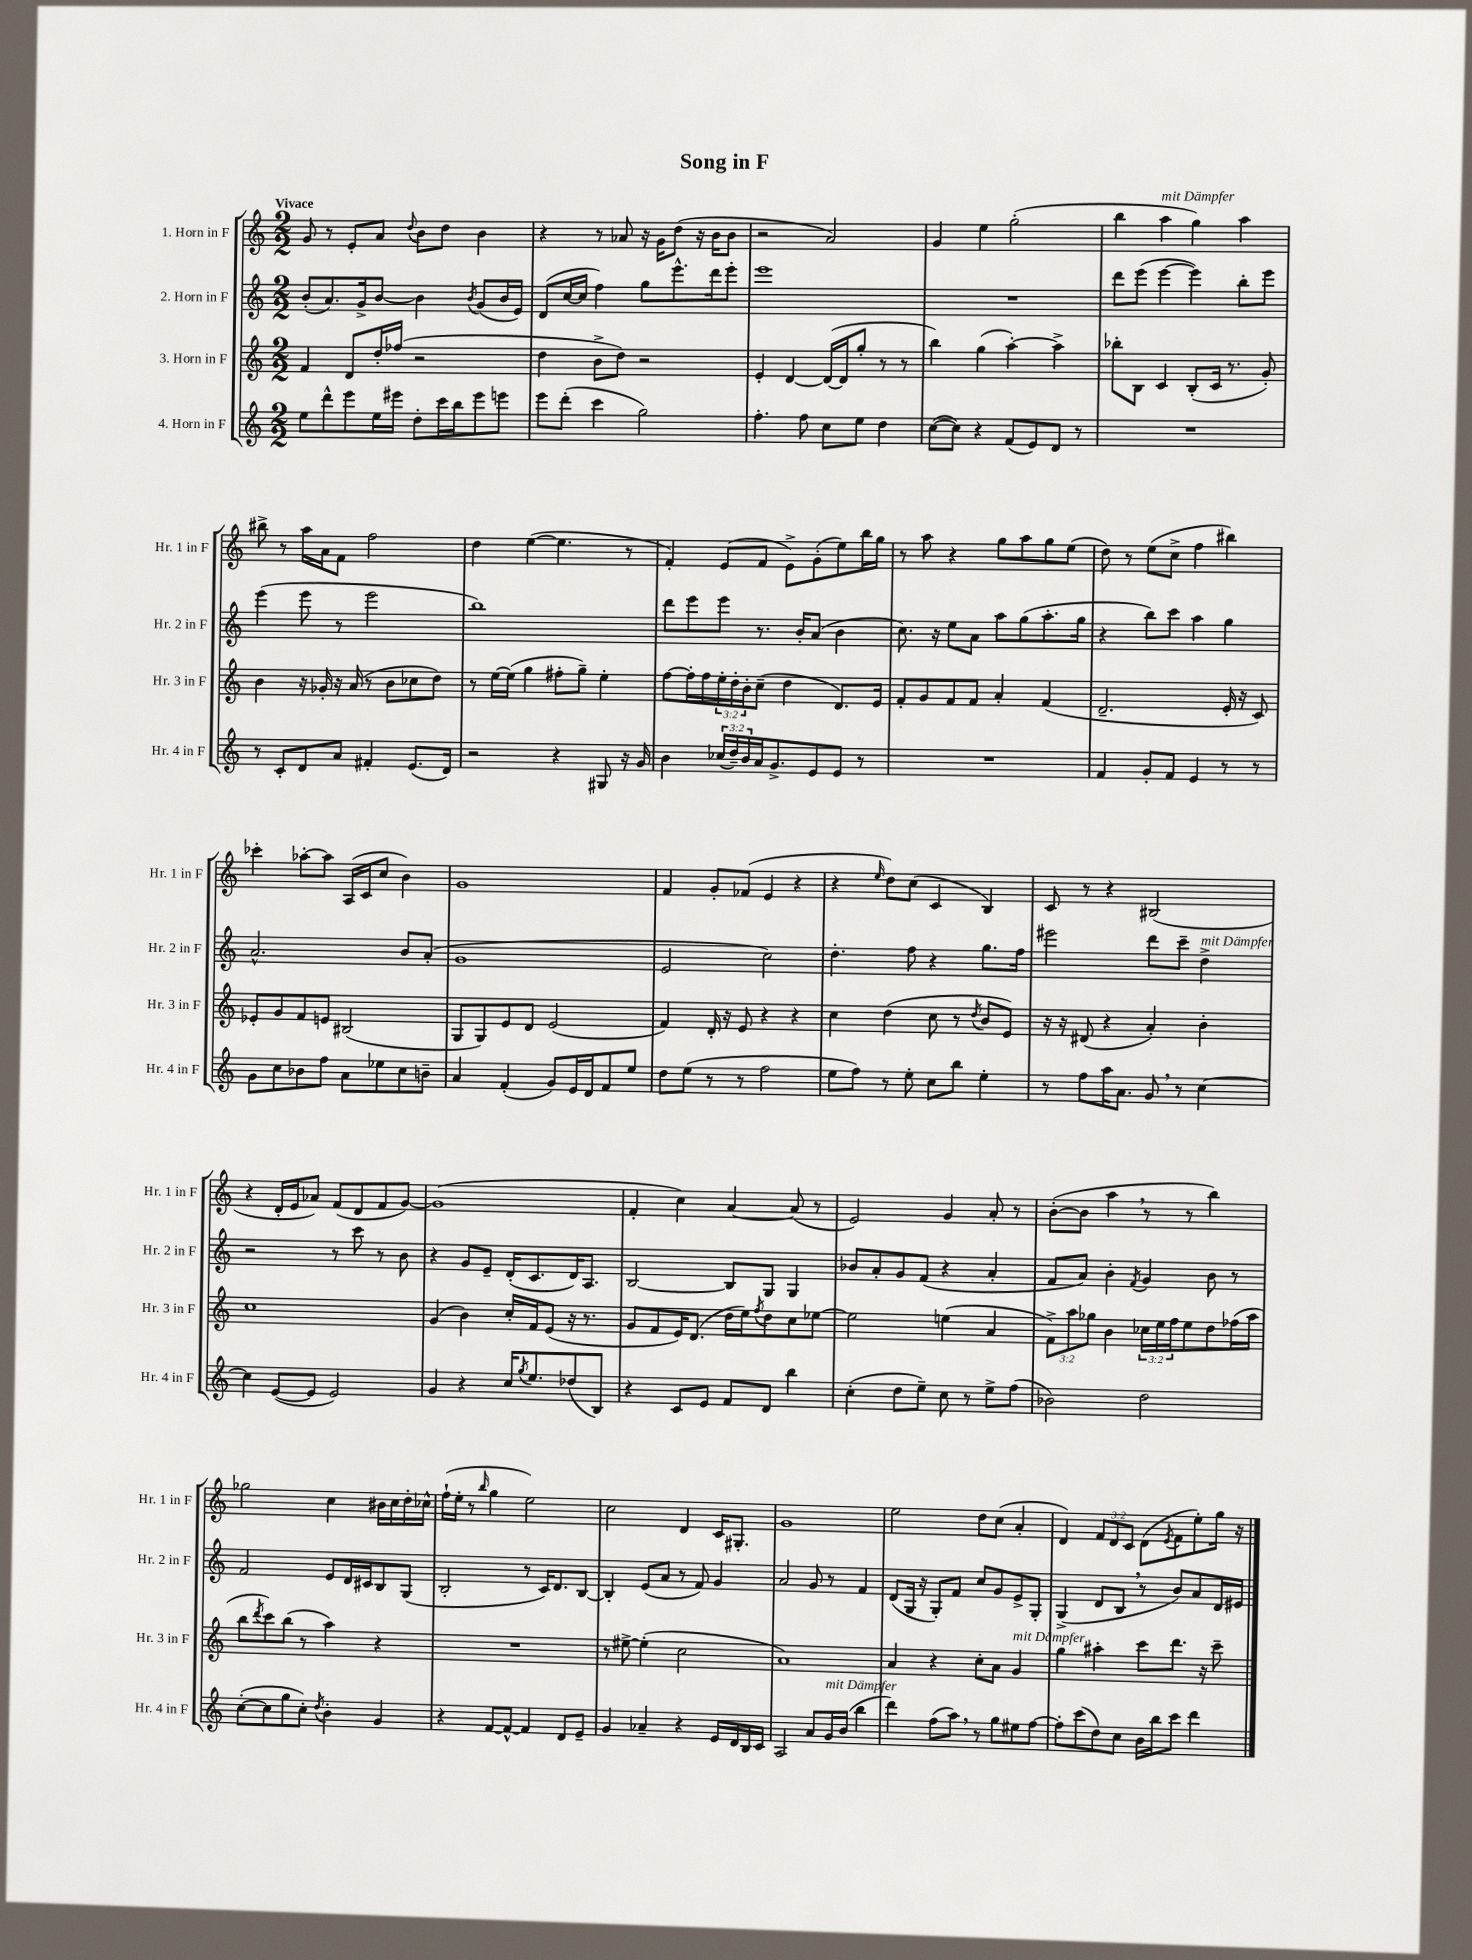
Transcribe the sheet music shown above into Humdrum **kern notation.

**kern	**kern	**kern	**kern
*staff4	*staff3	*staff2	*staff1
*clefG2	*clefG2	*clefG2	*clefG2
*k[]	*k[]	*k[]	*k[]
*M2/2	*M2/2	*M2/2	*M2/2
8ee\L	4f/	(8b'/L	8g/
8ddd^^\	.	8.a/)	8r
8eee\	8d/L	.	8e'/L
.	.	16g^/k	.
16ee\L	16dd'/L	[8b/J	8a/J
16eee#\JJ	(16ff-/JJ	.	.
.	.	.	8qqdd/
8dd'\L	2r	4b\]	8b\L
16ccc\L	.	.	8dd\J
16bb\J	.	.	.
.	.	8qb/	.
8eee#\	.	(8g/L	4b\
8eee\J	.	16b/L	.
.	.	16e/JJ)	.
=	=	=	=
8eee\L	4dd\	(8d/L	4r
(8ddd'\J	.	[16cc/L	.
.	.	16cc/]JJ	.
4ccc\	8b^\L	4ff\)	8r
.	8dd\J)	.	8a-/
2gg\)	2r	8gg\L	16r
.	.	.	16g\LK
.	.	8.eee^^\	(8dd\J
.	.	.	16r
.	.	16ddd\k	16b\LK
.	.	8eee'\J	8b\J
=	=	=	=
4.ff'\	4e'/	1eee	2r
.	[4d/	.	.
8ff\	.	.	.
8cc\L	(16d/_LL	.	2a/)
.	16d/]J	.	.
8ee\J	8gg'/J	.	.
4dd\	8r	.	.
.	8r	.	.
=	=	=	=
([8cc\L	4bb\)	1r	4g/
8cc\]J)	.	.	.
4r	(4gg\	.	4ee\
(8f/L	[4aa'\)	.	(2gg'\
8e/)	.	.	.
8d/J	4aa^\]	.	.
8r	.	.	.
=	=	=	=
1r	8bb-'\L	8ddd\L	4bb\
.	8B\J	(8eee\J	.
.	4c/	[4eee\	4aa\
.	(8B'/L	4eee\])	4gg\)
.	16c/Jk	.	.
.	8.r	.	.
.	.	8bb'\L	4aa\
.	8g'/)	8eee\J	.
=	=	=	=
8r	4b\	(4eee\	8bb#^\
8c'/L	.	.	8r
8d/	16r	8eee\	16aa\LL
.	16g-'/	.	16a\J
8a/J	16r	8r	8f\J
.	(16a/	.	.
4f#'/	8r	2eee\	2ff\
.	8b\L	.	.
(8.e/L	8cc-\	.	.
.	8dd\J)	.	.
16d/Jk)	.	.	.
=	=	=	=
2r	8r	1bb)	4dd\
.	[16ee\LL	.	.
.	(16ee\]JJ	.	.
.	4gg\	.	([4ee\
4r	8ff#'\L	.	4.ee\]
.	8gg~\J)	.	.
8G#/	4ee'\	.	.
16r	.	.	8r
16g/	.	.	.
=	=	=	=
4b\	[8ff\L	8ddd\L	4f'/)
.	16ff'\]L	8eee\	.
.	16ff\	.	.
(24cc-/LL	24ee'\	8eee\J	(8e/L
24dd~/)	24dd'\	.	.
24b/	24b'\J	.	.
16a/J	(8cc~\J	8.r	8f/J
8.g^/	.	.	.
.	4dd\	.	8e^\L)
.	.	16b'/LK	.
8e/	.	(8a/J	(8g'\
8e/J	8.d/L)	4b\	8ee\)
8r	.	.	16bb\L
.	16e/Jk	.	16gg\JJ
=	=	=	=
1r	8f'/L	8.cc\)	8r
.	8g/	.	8aa\
.	.	16r	.
.	8f/	8ee\L	4r
.	8f/J	8a\J	.
.	4a'/	8aa\L	8gg\L
.	.	(8gg\	8aa\
.	(4f/	8.aa'\	8gg\
.	.	.	(8ee\J
.	.	16gg\Jk	.
=	=	=	=
4f/	2.d~/	4r	8dd\)
.	.	.	8r
8g'/L	.	8bb\L)	(8ee\L
8f/J	.	8ccc\J	8cc^\J
4e/	.	4aa\	4ff\
8r	16e'/	4gg\	4bb#\)
.	16r	.	.
8r	8c/)	.	.
=	=	=	=
8g\L	8e-'/L	2.a^^/	4ccc-'\
8cc\	8g/	.	.
8b-\	8f/	.	[8aa-'\L
8ff\J	8e/J	.	8aa-\]J
8a\L	(2B#/	.	(16A/LL
.	.	.	16c/J
8ee-\	.	.	8cc/J
8cc\	.	8b/L	4b\)
8b~\J	.	(8a'/J	.
=	=	=	=
4a/	8G/L	1g	1g
.	8G/)	.	.
(4f'/	8e/	.	.
.	8d/J	.	.
8g/L)	(2e/	.	.
16e/L	.	.	.
16d/J	.	.	.
8f/	.	.	.
8ee/J	.	.	.
=	=	=	=
8dd\L	4f/)	2e/	4f/
(8ee\J	.	.	.
8r	16d'/	.	8g'/L
.	16r	.	.
8r	8e/	.	(8f-/J
2ff\	4r	2cc\)	4e/
.	4r	.	4r
=	=	=	=
8ee\L	4cc\	4.dd'\	4r
8ff\J)	.	.	.
.	.	.	16qqee/
8r	(4dd\	.	8dd\L)
8ee'\	.	8ff\	(8cc\J
8cc\L	8cc\	4r	4c/
8bb\J	8r	.	.
.	8qdd/	.	.
4ee'\	8b/L	8.gg\L	4B/)
.	8e/J)	.	.
.	.	16ff\Jk	.
=	=	=	=
8r	16r	2eee#\	8c/
.	16r	.	.
8ff\L	(8d#/	.	8r
16aa\K	4r	.	4r
8.a\J	.	.	.
8g/	4a'/)	8ddd\L	(2B#/
8r	.	8ccc~\J	.
[4cc\	4b'\	4dd^\	.
=	=	=	=
4cc\]	1cc	2r	4r
([8e/L	.	.	16d'/LL
.	.	.	16e/J
8e/]J	.	.	8a-/J)
2e/)	.	8r	(8f/L
.	.	8ccc\	8d/
.	.	8r	8f/
.	.	8b\	[8g/J)
=	=	=	=
4g/	(4g/	4r	(1g]
4r	4b\)	8g/L	.
.	.	8e~/J	.
16cc/LK	16cc'/LL	(16d'/LK	.
8qgg/	.	.	.
8.ee/	16f/J	8.c/	.
.	(8e/J	.	.
(8dd-/	16r	16d/K)	.
.	8.r	8.A/J	.
8B/J)	.	.	.
=	=	=	=
4r	8g/L	[2B/	4f'/
.	8f/	.	.
8c/L	16e/K)	.	4cc\)
.	(8.d/J	.	.
8e/J	.	.	.
8f/L	16dd\LL	8B/]L	[4a/
.	16ee\J)	.	.
.	8qff/	.	.
8d/J	8dd\	8G/J	.
4bb\	8cc\	4G/	(8a/]
.	[8ee-\J	.	8r
=	=	=	=
(4cc'\	2ee-\]	8b-/L	2e/)
.	.	8a'/	.
8dd\L	.	8g/	.
8ee~\J)	.	(8f/J	.
8cc\	(4ee\	4r	4g/
8r	.	.	.
8ee^\L	4a/	4a'/	8a'/
(8ff\J	.	.	8r
=	=	=	=
2b-\)	12f^\L)	8f/L	([8b'\L
.	12aa\	.	.
.	.	8a/J)	8b\]J
.	12gg-\J	.	.
.	4b\	4b'\	4aa\
.	.	8qf/	.
2dd\	24cc-\LL	4g/	8r
.	24ee\	.	.
.	24ff\J	.	.
.	8ee\	.	8r
.	8dd\	8b\	4bb\)
.	(16ff-\L	8r	.
.	16aa\JJ	.	.
=	=	=	=
([8cc'\L	8bb\L	2f/	2gg-\
.	8qddd/	.	.
8cc\]	8ccc\)	.	.
8gg\	(8bb\J	.	.
8cc'\J)	8r	.	.
8qdd/	.	.	.
4b'\	4aa\)	8e/L	4cc\
.	.	16d/L	.
.	.	16c#/J	.
4g/	4r	8B/	16b#\LL
.	.	.	16cc\
.	.	(8G/J	16dd'\
.	.	.	16cc-^^\JJ
=	=	=	=
4r	1r	2B'/	(16ff`\LL
.	.	.	16ee'\JJ
.	.	.	8r
.	.	.	16qqbb/
[8f/L	.	.	4gg\
8f^^/_J	.	.	.
4f/]	.	8r	2ee\)
.	.	16c/LK)	.
.	.	8.d/	.
8d/L	.	.	.
8e~/J	.	[8B/J	.
=	=	=	=
4g/	8r	4B'/]	2cc\
.	[8ee#^\	.	.
4a-~/	(4ee#'\]	(8e/L	.
.	.	8a/J	.
4r	2cc\	8r	4d/
.	.	8f/)	.
16e/LL	.	4g/	16c/LK
16d/	.	.	8.G#'/J
16B/	.	.	.
16c/JJ	.	.	.
=	=	=	=
2A/	1a)	2a/	1g
8a/L	.	8g/	.
16g/L	.	8r	.
(16b/JJ	.	.	.
4bb\	.	4f/	.
=	=	=	=
4ddd\)	4a/	(8d/L	2ee\
.	.	16G/Jk	.
.	.	16r	.
(8ff\L	4r	8G'/L)	.
8aa\J)	.	8f/J	.
8r	8cc'\L	8cc/L	8dd\L
8gg\L	8a\J	8g/	(8cc\J
8ee#\	4g/	8e^/	4a'/
[8ff\J	.	8G'/J	.
=	=	=	=
8ff'\]L	4gg\	(4G^/	4d/)
(8ccc\	.	.	.
8dd\)	4aa#'\	8d/L	12f/L
.	.	.	12d/
8cc\J	.	8B/J	.
.	.	.	12c/J
16b\LL	8ccc\L	8r	(8d\L
16bb\J	.	.	.
.	.	.	8qe/
8ccc\J	8.ddd\J	8b/L)	8f\
4ddd\	.	8a/	8ee'\)
.	16r	.	.
.	8ccc~\	16d/L	16gg\Jk
.	.	16e#/JJ	16r
==	==	==	==
*-	*-	*-	*-
